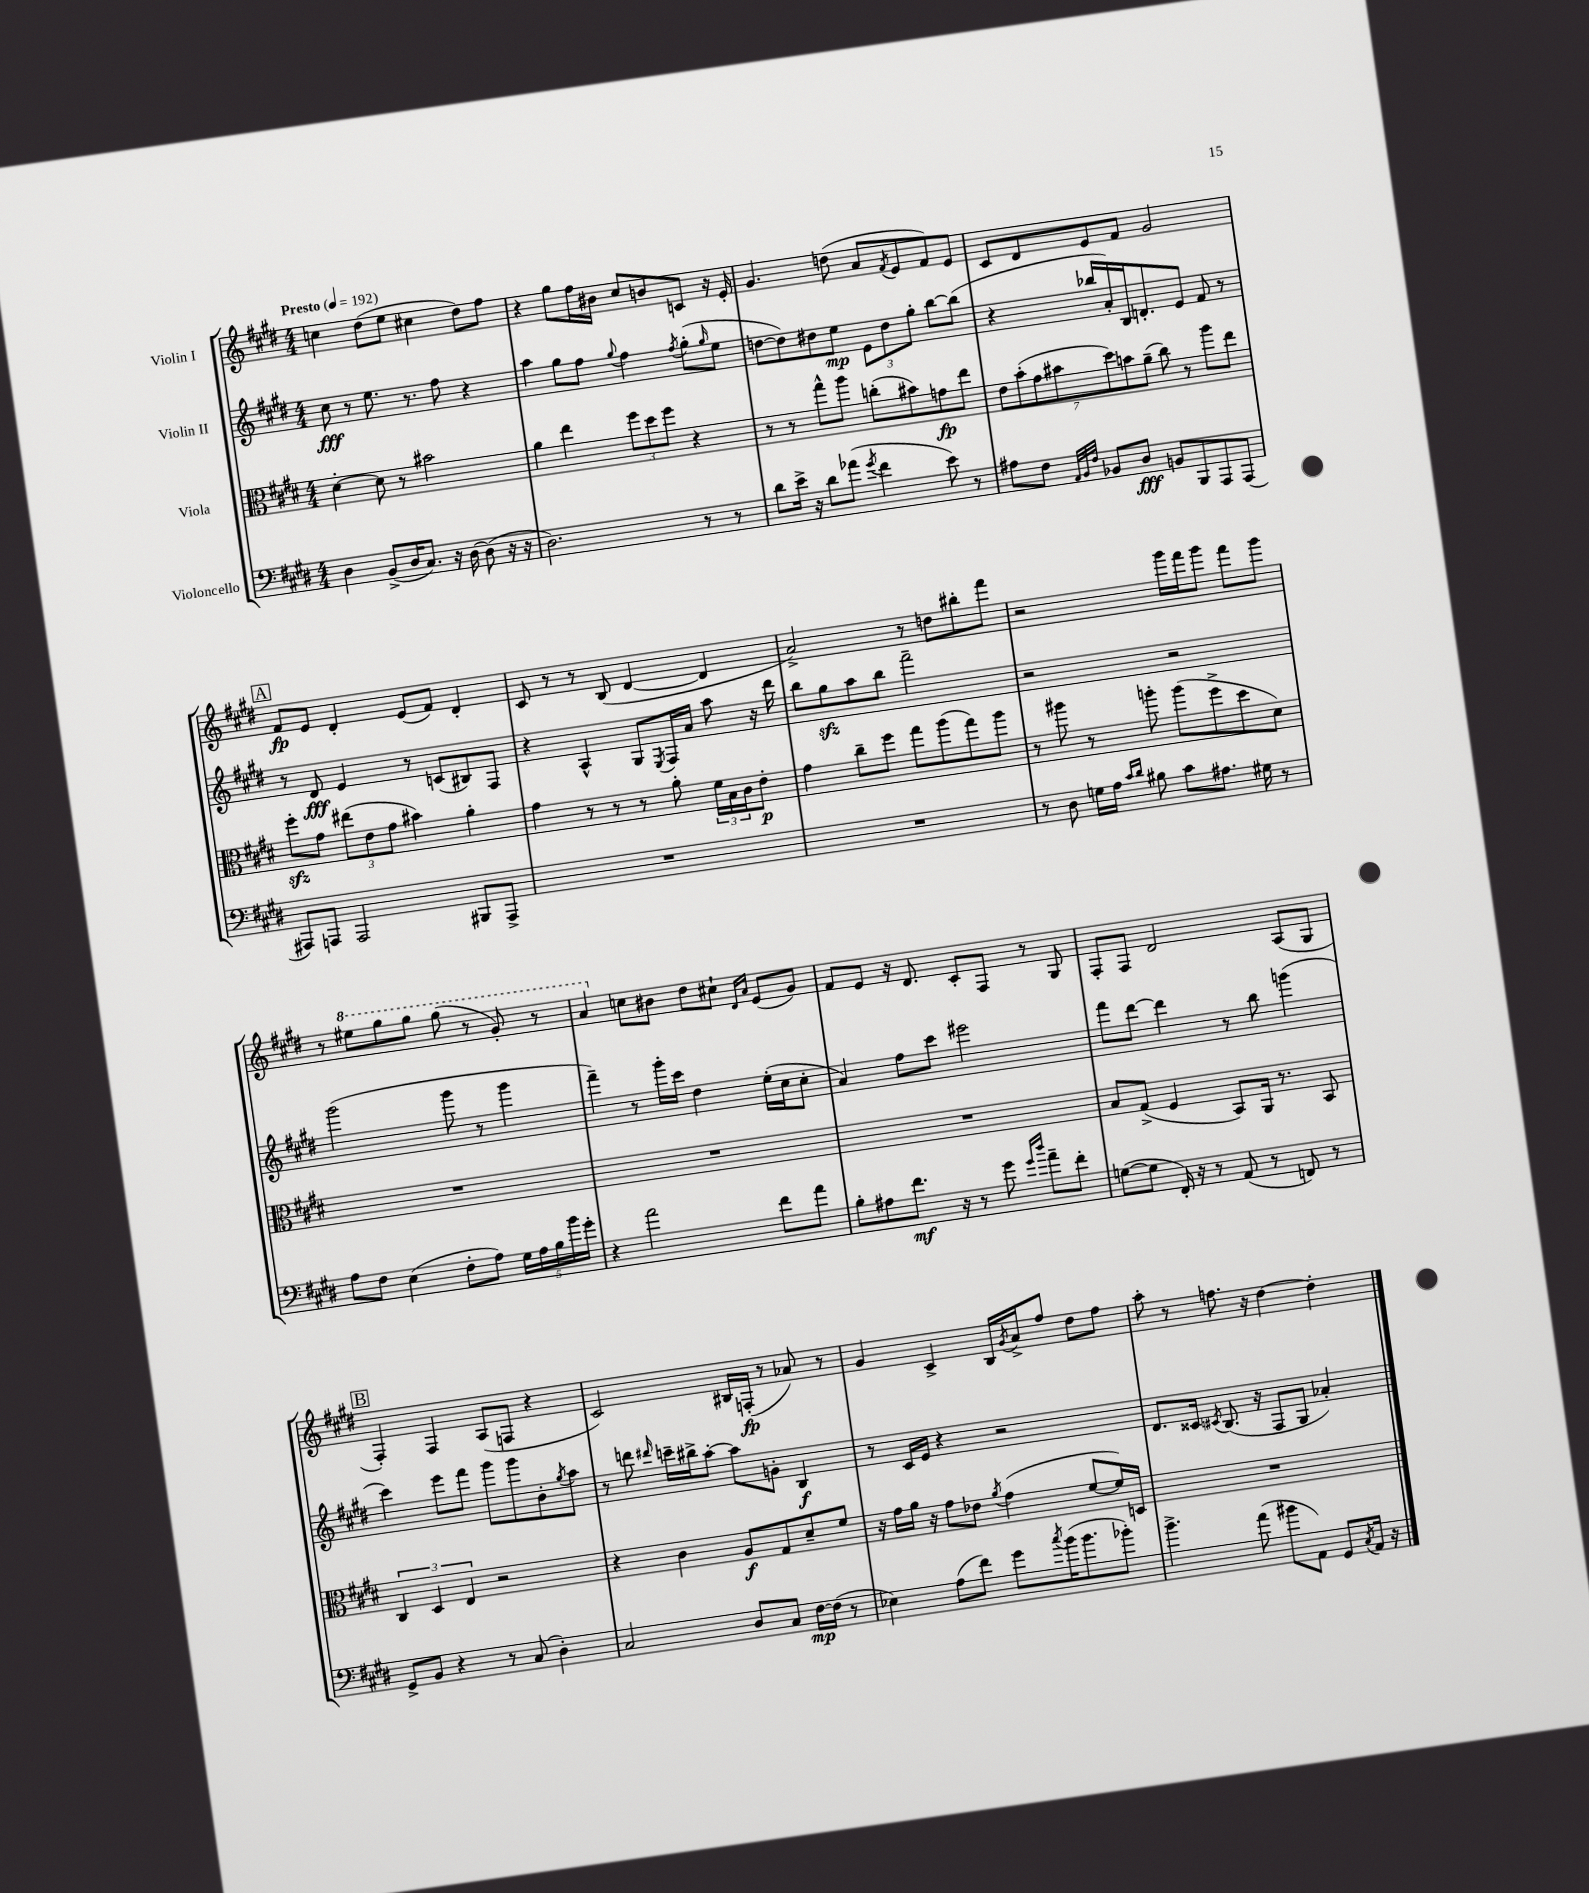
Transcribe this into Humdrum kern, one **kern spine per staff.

**kern	**kern	**kern	**kern
*staff4	*staff3	*staff2	*staff1
*clefF4	*clefC3	*clefG2	*clefG2
*k[f#c#g#d#]	*k[f#c#g#d#]	*k[f#c#g#d#]	*k[f#c#g#d#]
*M4/4	*M4/4	*M4/4	*M4/4
*MM192	*MM192	*MM192	*MM192
4D#	[4d#'	8cc#	4cc
.	.	8r	.
(8BB^	8d#]	8.ee	(8dd#
16D#	8r	.	8ee
8.C#)	.	8.r	.
.	2b#	.	4cc#
16r	.	8ff#	.
[16D#	.	.	.
(8D#]	.	4r	8dd#)
16r	.	.	8ff#
16r	.	.	.
=	=	=	=
2.D#)	4a	4aa	4r
.	4ee	8gg#	8gg#
.	.	8ff#	16ff#
.	.	.	16b#
.	.	8qqgg#	.
.	12ff#	4ff#	8cc#
.	12dd#	.	.
.	.	.	8b
.	12ff#	.	.
.	.	8qff#	.
8r	4r	(8gg#'	8c
.	.	16qqgg#	.
8r	.	8ee	16r
.	.	.	16e'
=	=	=	=
8d#	8r	[8dd	4.g#
16e^	8r	8dd])	.
16r	.	.	.
8d#	8gg#^^	8dd#	.
(8a-	8aa	8ee	(8dd
8qg#	.	.	.
4f#	(8cc'	12e	8a
.	.	12dd#	.
.	.	.	8qf#
.	8b#)	.	8e
.	.	12gg#'	.
8e)	8g	[8bb	8f#)
8r	8ee	(8bb]	8e
=	=	=	=
8A#	14e	4r	8c#
.	(14b'	.	.
8F#	.	.	8d#
.	14g#	.	.
.	14b#	.	.
32qqAA	.	.	.
32qqBB	.	.	.
32qqF#	.	.	.
8BB-	.	16bb-	8e
.	14dd#)	.	.
.	.	16a')	.
.	14b	.	.
8D#	.	16B	8f#
.	(14a~	.	.
.	.	8.d'	.
8BB	8cc#)	.	2g#
8BBB	8r	8e	.
8AAA	8aa	8f#	.
(8AAA	8ee	8r	.
=	=	=	=
8AAA#)	8ff#'	8r	8f#
8AAA	8g#	8d#	8e
2AAA	(12ee#	4e	4d#'
.	12e	.	.
.	12g#	.	.
.	4b#)	8r	(8e
.	.	(8c	8f#)
8BBB#	4a'	8B#)	4d#'
8AAA^	.	8F#	.
=	=	=	=
1r	4g#	4r	8c#
.	.	.	8r
.	8r	4A^^	8r
.	8r	.	(8B
.	8r	8G#	[4d#
.	.	8qE	.
.	8a'	16F#	.
.	.	16a	.
.	24f#	8aa	4d#]
.	24B	.	.
.	24c#	.	.
.	8e'	16r	.
.	.	16ddd#	.
=	=	=	=
1r	4g#	8bb	2a^)
.	.	8gg#	.
.	8cc#~	8aa	.
.	8ff#	8bb	.
.	8gg#	2fff#~	8r
.	(8aa	.	8dd
.	8gg#)	.	8bb#'
.	8aa	.	8fff#
=	=	=	=
8r	8r	2r	2r
8D#	8aa#	.	.
16G	8r	.	.
16A	.	.	.
16qqc#	.	.	.
16qqd#	.	.	.
8B#	8aa'	.	.
8c#	(8aa	2r	16ggg#
.	.	.	16fff#
8.A#	8ff#^	.	8ggg#
.	8dd#	.	8fff#
16G#	.	.	.
8r	8d#)	.	8ggg#
=	=	=	=
8A	1r	(2ggg#	8r
8F#	.	.	8eee#
(4E	.	.	8ggg#
.	.	.	8ggg#
8F#'	.	8ggg#	(8ggg#
8A)	.	8r	8r
20G#	.	4ggg#	8gg#')
20A	.	.	.
20B	.	.	.
.	.	.	8r
20b	.	.	.
20g#'	.	.	.
=	=	=	=
4r	1r	4fff#~)	4aa
2a	.	8r	8cc
.	.	16ggg#'	8b#
.	.	16ccc#	.
.	.	4dd#	8dd#
.	.	.	8cc#`
.	.	.	16qqd#
.	.	.	16qqa
8f#	.	(16ee'	(8e
.	.	16cc#	.
8a	.	8cc#'	8g#)
=	=	=	=
8B'	1r	4a)	8f#
8A#	.	.	8e
8.f#	.	8ff#	16r
.	.	.	8.d#
.	.	8ccc#	.
16r	.	.	.
8r	.	2eee#	8c#'
8g#	.	.	8F#
16qqg#	.	.	.
16qqdd#	.	.	.
8a~	.	.	8r
8f#'	.	.	8G#
=	=	=	=
([8G	8B	8fff#	8F#'
8G]	(8G#^	[8ddd#	8F#
16FF#')	4F#	4ddd#]	2d#
16r	.	.	.
8r	.	.	.
(8AA	8BB)	8r	.
8r	16AA	8bb	.
.	8.r	.	.
8FF)	.	(4ggg	(8A
8r	8BB	.	8G#
=	=	=	=
8GG#^	6C#	4ccc#)	4F#')
8BB	.	.	.
.	6D#	.	.
4r	.	8eee	4F#
.	6E	.	.
.	.	8fff#	.
8r	2r	8ggg#	(8A
(8C#	.	8ggg#	8F
4D#')	.	8b'	4r
.	.	8qgg#	.
.	.	8aa	.
=	=	=	=
2C#	4r	8r	2c#)
.	.	8ddd	.
.	.	16qqddd#	.
.	4c#	16ccc~	.
.	.	16bb#^	.
.	.	[8aa'	.
8D#	8A	8aa]	16B#
.	.	.	(16F'
8C#	8G#	8g'	8r
[16F#	8d#~	4B	8a-)
(16F#]	.	.	.
8r	8f#	.	8r
=	=	=	=
4E-)	16r	8r	4g#
.	16g#	.	.
.	16a	16c#	.
.	16r	16e	.
(8A	8g#	4r	4c#^
8f#)	8e-	.	.
.	8qa	.	.
8g#	(4g#	2r	16B
.	.	.	8qg#
.	.	.	16a^
8qcc#	.	.	.
(16b	.	.	8ff#
8.b	.	.	.
.	[8f#	.	8dd#
8b-')	16f#])	.	8ff#
.	16D	.	.
=	=	=	=
4.b^	1r	8.d#	8aa'
.	.	.	8r
.	.	16c##	.
.	.	8qc#	.
.	.	(8.B	8.ff
(8a	.	.	.
.	.	16r	16r
8b#	.	8F#	[4dd#
8AA)	.	8G#	.
8GG#	.	4a-')	4dd#']
8qC#	.	.	.
16AA	.	.	.
16r	.	.	.
==	==	==	==
*-	*-	*-	*-
